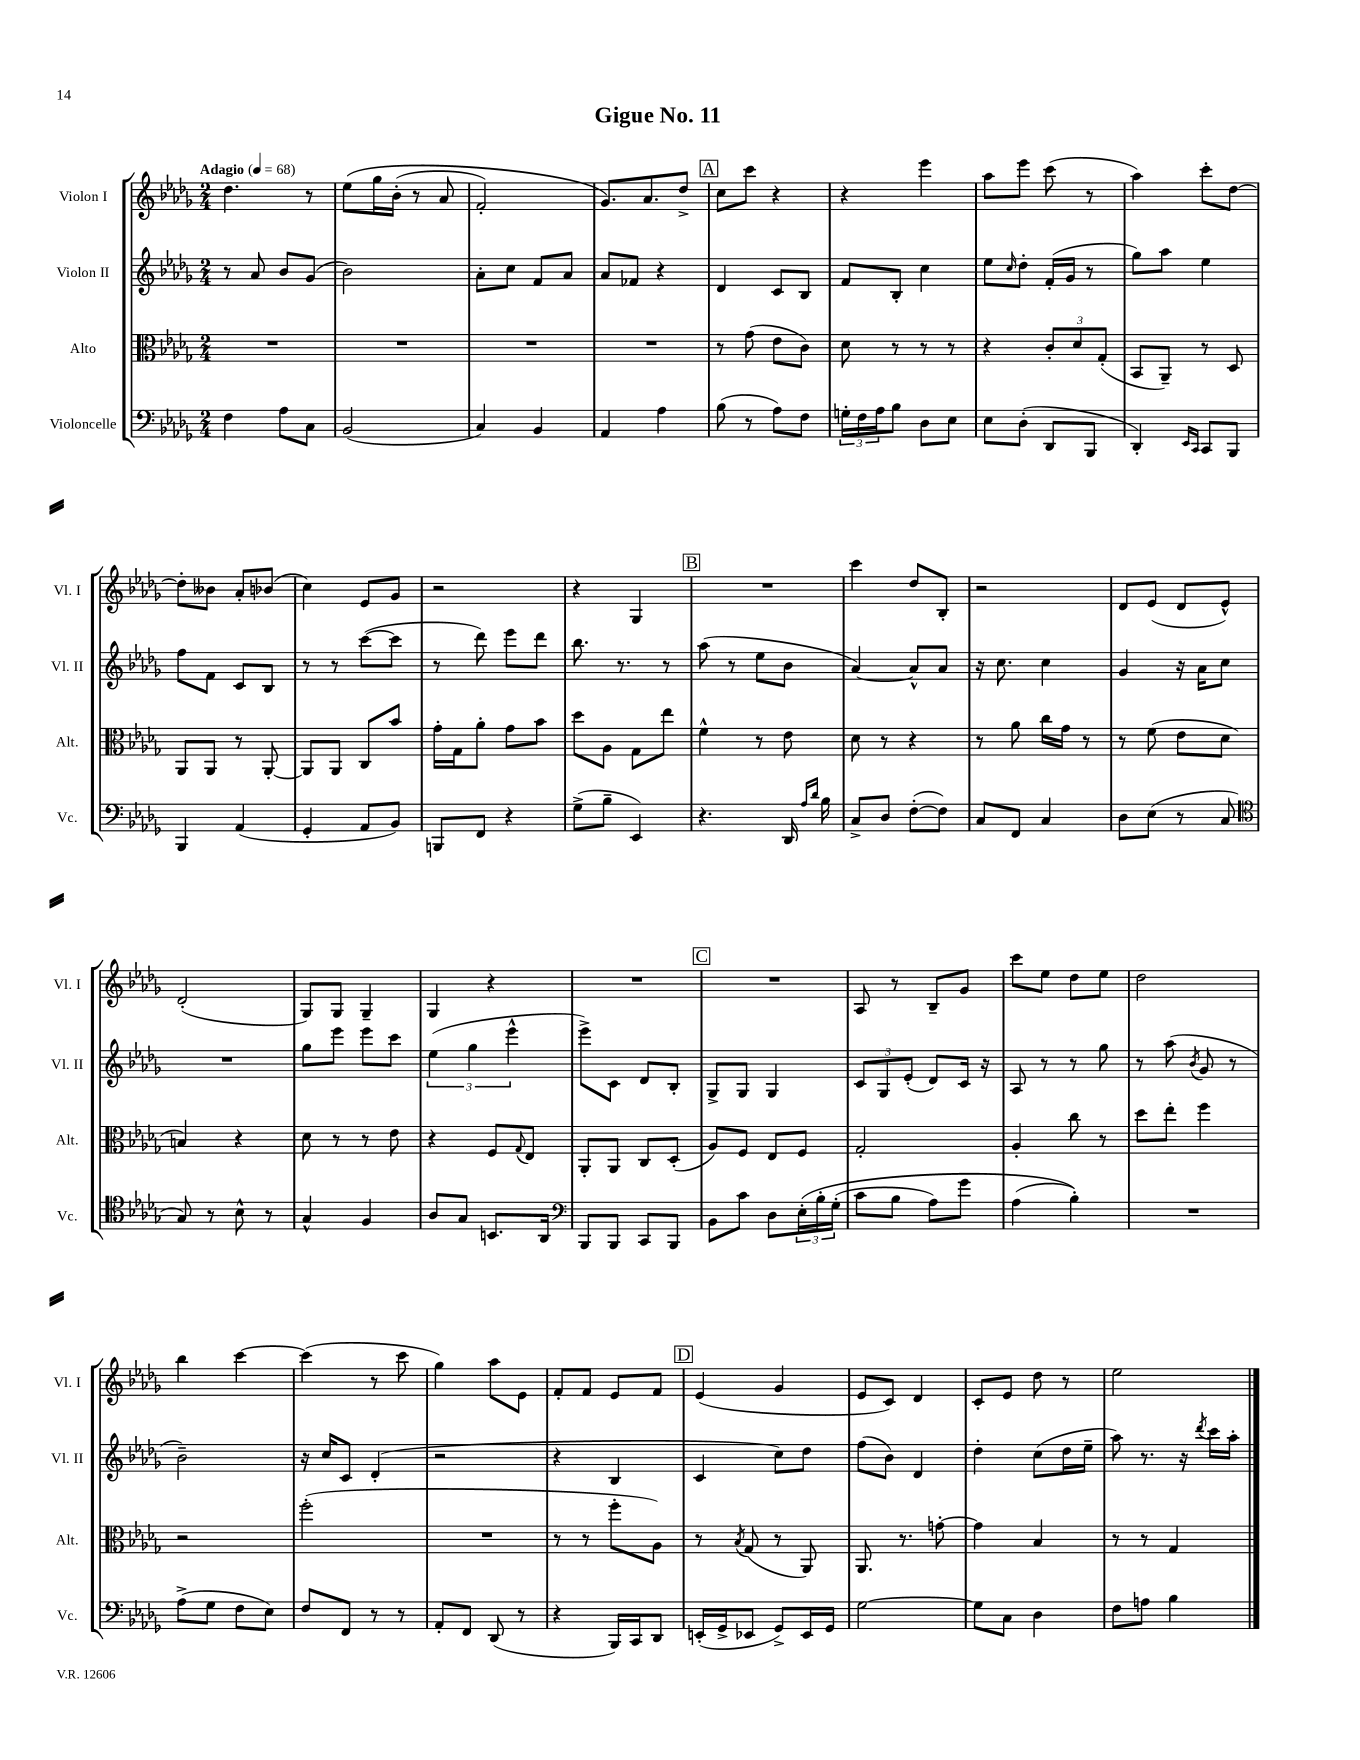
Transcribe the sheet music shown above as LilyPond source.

\header { title = "Gigue No. 11" }
<<
\new StaffGroup <<
\new Staff = "s0" \with { instrumentName = "Violon I" shortInstrumentName = "Vl. I" } {
    \clef treble \key des \major \numericTimeSignature \time 2/4 \tempo "Adagio" 4 = 68
    des''4. r8 |
    ees''8\( ges''16 bes'16-.( r8 aes'8 |
    f'2-.) |
    ges'8.\) aes'8. des''8-> |
    \mark \markup { \box "A" } c''8 c'''8 r4 |
    r4 ees'''4 |
    aes''8 ees'''8 c'''8( r8 |
    aes''4) c'''8-. des''8~ |
    des''8-. beses'8 aes'8-. bes'8( |
    c''4) ees'8 ges'8 |
    r2 |
    r4 ges4 |
    \mark \markup { \box "B" } R2 |
    c'''4 des''8 bes8-. |
    r2 |
    des'8 ees'8( des'8 ees'8-^) |
    des'2-.( |
    ges8) ges8 ges4-- |
    ges4 r4 |
    R2 |
    \mark \markup { \box "C" } R2 |
    aes8 r8 bes8-- ges'8 |
    c'''8 ees''8 des''8 ees''8 |
    des''2 |
    bes''4 c'''4~ |
    c'''4( r8 c'''8 |
    ges''4) aes''8 ees'8 |
    f'8-. f'8 ees'8 f'8 |
    \mark \markup { \box "D" } ees'4( ges'4 |
    ees'8 c'8) des'4 |
    c'8-. ees'8 des''8 r8 |
    ees''2 \bar "|." |
}
\new Staff = "s1" \with { instrumentName = "Violon II" shortInstrumentName = "Vl. II" } {
    \clef treble \key des \major \numericTimeSignature \time 2/4
    r8 aes'8 bes'8 ges'8( |
    bes'2) |
    aes'8-. c''8 f'8 aes'8 |
    aes'8 fes'8 r4 |
    \mark \markup { \box "A" } des'4 c'8 bes8 |
    f'8 bes8-. c''4 |
    ees''8 \grace { c''16 } des''8-. f'16-.( ges'16 r8 |
    ges''8) aes''8 ees''4 |
    f''8 f'8 c'8 bes8 |
    r8 r8 c'''8~( c'''8 |
    r8 des'''8) ees'''8 des'''8 |
    bes''8. r8. r8 |
    \mark \markup { \box "B" } aes''8( r8 ees''8 bes'8 |
    aes'4~) aes'8-^ aes'8 |
    r16 c''8. c''4 |
    ges'4 r16 aes'16 c''8 |
    R2 |
    ges''8 ees'''8 ees'''8 c'''8 |
    \tuplet 3/2 { ees''4( ges''4 ees'''4-^ } |
    ees'''8->) c'8 des'8 bes8-. |
    \mark \markup { \box "C" } ges8-> ges8 ges4 |
    \tuplet 3/2 { c'8 ges8 ees'8-.( } des'8) c'16 r16 |
    aes8 r8 r8 ges''8 |
    r8 aes''8( \acciaccatura { bes'8 } ges'8 r8 |
    bes'2--) |
    r16 c''16 c'8 des'4-.( |
    r2 |
    r4 bes4 |
    \mark \markup { \box "D" } c'4 c''8) des''8 |
    f''8( bes'8) des'4 |
    des''4-. c''8( des''16 ees''16-- |
    aes''8) r8. r16 \acciaccatura { des'''8 } c'''16 aes''16-. \bar "|." |
}
\new Staff = "s2" \with { instrumentName = "Alto" shortInstrumentName = "Alt." } {
    \clef alto \key des \major \numericTimeSignature \time 2/4
    R2 |
    R2 |
    R2 |
    R2 |
    \mark \markup { \box "A" } r8 ges'8( ees'8 c'8) |
    des'8 r8 r8 r8 |
    r4 \tuplet 3/2 { c'8-. des'8 ges8-.( } |
    bes,8 aes,8--) r8 des8 |
    aes,8 aes,8 r8 aes,8~-. |
    aes,8 aes,8 c8 bes'8 |
    ges'16-. ges16 aes'8-. ges'8 bes'8 |
    des''8 aes8 ges8 ees''8 |
    \mark \markup { \box "B" } f'4-^ r8 ees'8 |
    des'8 r8 r4 |
    r8 aes'8 c''16 ges'16 r8 |
    r8 f'8( ees'8 des'8 |
    b4) r4 |
    des'8 r8 r8 ees'8 |
    r4 f8 \appoggiatura { ges8 } ees8 |
    aes,8-. aes,8 c8 des8-.( |
    \mark \markup { \box "C" } aes8) f8 ees8 f8 |
    ges2-. |
    aes4-. c''8 r8 |
    des''8 ees''8-. f''4 |
    r2 |
    f''2-.( |
    R2 |
    r8 r8 f''8-. aes8) |
    \mark \markup { \box "D" } r8 \acciaccatura { bes8 } ges8( r8 aes,8) |
    aes,8. r8. g'8~-. |
    g'4 bes4 |
    r8 r8 ges4 \bar "|." |
}
\new Staff = "s3" \with { instrumentName = "Violoncelle" shortInstrumentName = "Vc." } {
    \clef bass \key des \major \numericTimeSignature \time 2/4
    f4 aes8 c8 |
    bes,2( |
    c4) bes,4 |
    aes,4 aes4 |
    \mark \markup { \box "A" } bes8( r8 aes8) f8 |
    \tuplet 3/2 { g16-. f16 aes16 } bes8 des8 ees8 |
    ees8 des8-.( des,8 bes,,8 |
    des,4-.) \grace { ees,16 c,16 } c,8 bes,,8 |
    bes,,4 aes,4( |
    ges,4-. aes,8 bes,8) |
    b,,8 f,8 r4 |
    ges8->( bes8-- ees,4) |
    \mark \markup { \box "B" } r4. des,16 \grace { aes16 des'16 } bes16 |
    c8-> des8 f8~-.( f8) |
    c8 f,8 c4 |
    des8 ees8( r8 c8 |
    \clef tenor ges8) r8 bes8-^ r8 |
    ges4-^ f4 |
    aes8 ges8 b,8. aes,16 |
    \clef bass bes,,8 bes,,8 c,8 bes,,8 |
    \mark \markup { \box "C" } bes,8 c'8 des8 \tuplet 3/2 { ees16-.\( bes16-. ges16-.( } |
    c'8 bes8 aes8) ges'8 |
    aes4( bes4-.)\) |
    R2 |
    aes8->( ges8 f8 ees8) |
    f8 f,8 r8 r8 |
    aes,8-. f,8 des,8( r8 |
    r4 bes,,16) c,16 des,8 |
    \mark \markup { \box "D" } e,16-.( ges,16-> ees,8 ges,8->) ees,16 ges,16 |
    ges2~ |
    ges8 c8 des4 |
    f8 a8 bes4 \bar "|." |
}
>>
>>
\layout { \context { \Score \remove "Bar_number_engraver" } }
